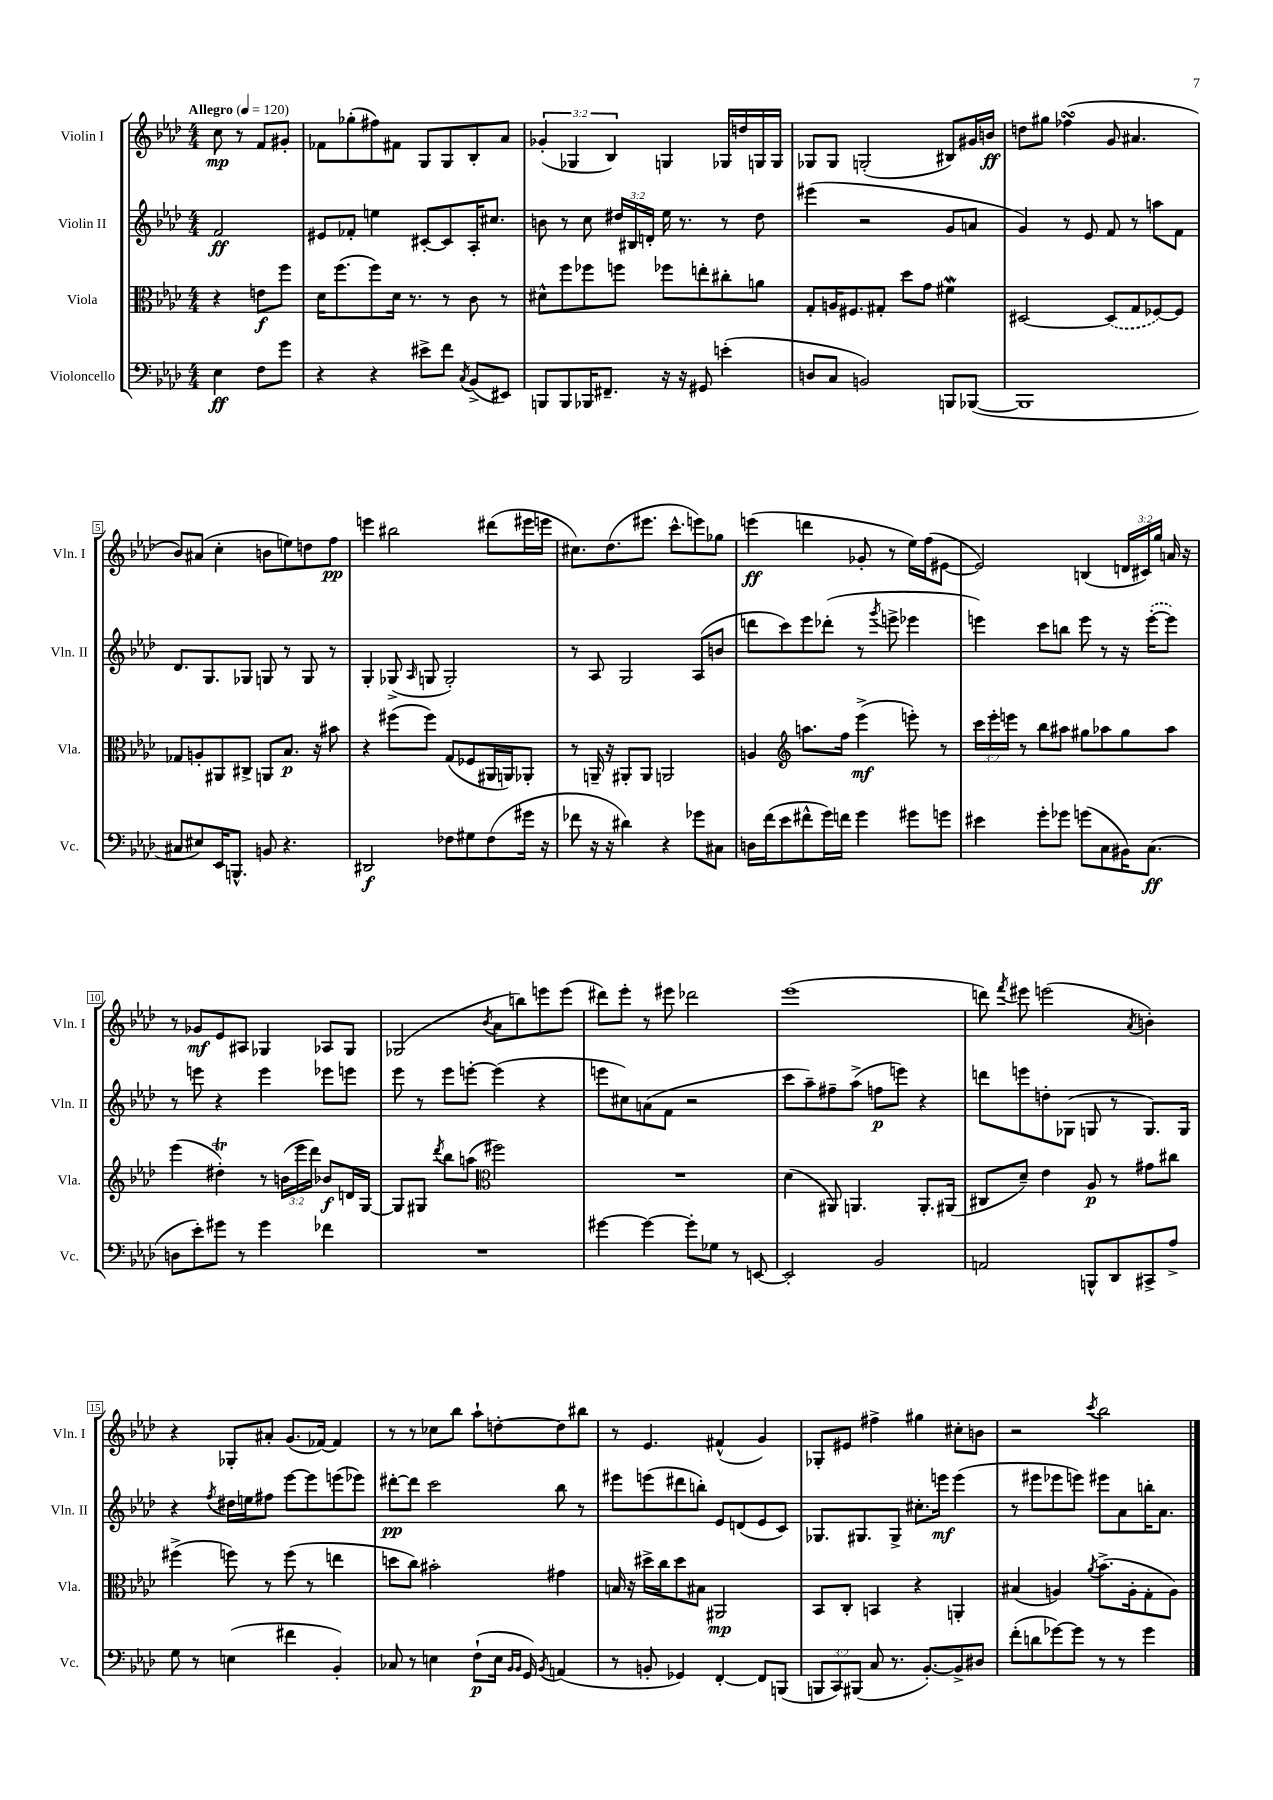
<<
\new StaffGroup <<
\new Staff = "s0" \with { instrumentName = "Violin I" shortInstrumentName = "Vln. I" } {
    \clef treble \key aes \major \numericTimeSignature \time 4/4 \override Staff.TupletNumber.text = #tuplet-number::calc-fraction-text \partial 2 \tempo "Allegro" 4 = 120
    \autoBeamOff c''8\mp r8 f'8[ gis'8]-. |
    fes'8[ ges''8-.( fis''8) fis'8] g8[ g8 bes8-. aes'8] |
    \tuplet 3/2 { ges'4-.( ges4 bes4) } g4 ges16[ d''16 g16 g16] |
    ges8[ ges8] g2-.( bis8[) gis'16 b'16]\ff |
    d''8[ gis''8] fes''4\turn( g'8 ais'4. |
    bes'8[) ais'8]( c''4-. b'8[ e''8) d''8 f''8]\pp |
    e'''4 bis''2 dis'''8[( eis'''16 e'''16] |
    cis''8.[) des''8.( eis'''8.] c'''8.[-^ e'''8) ges''8] |
    e'''4\ff( d'''4 ges'8-. r8 ees''16[) f''16( eis'8]~ |
    eis'2) b4( \tuplet 3/2 { d'16[ cis'16) g''16] } a'16 r16 |
    r8 ges'8[\mf ees'8 ais8] ges4 aes8[ ges8] |
    ges2( \acciaccatura { bes'8 } aes'8[ b''8) e'''8 e'''8]( |
    dis'''8[) ees'''8]-. r8 eis'''8 des'''2 |
    ees'''1( |
    d'''8) \acciaccatura { f'''8 } eis'''8 e'''2( \acciaccatura { aes'8 } b'4-.) |
    r4 ges8[-. ais'8]-. g'8.[( fes'16]~) fes'4 |
    r8 r8 ces''8[ bes''8] aes''8[-! d''8~-. d''8 bis''8] |
    r8 ees'4. fis'4-^( g'4) |
    ges8[-. eis'8] fis''4-> gis''4 cis''8[-. b'8] |
    r2 \acciaccatura { c'''8 } bes''2 \bar "|." |
}
\new Staff = "s1" \with { instrumentName = "Violin II" shortInstrumentName = "Vln. II" } {
    \clef treble \key aes \major \numericTimeSignature \time 4/4 \override Staff.TupletNumber.text = #tuplet-number::calc-fraction-text \partial 2
    \autoBeamOff f'2\ff |
    eis'8[ fes'8]-. e''4 cis'8[~-. cis'8 aes16-. cis''8.] |
    b'8 r8 c''8 \tuplet 3/2 { dis''16[ bis16 d'16]-. } ees''16 r8. r8 dis''8 |
    eis'''4( r2 g'8[ a'8] |
    g'4) r8 ees'8 f'8 r8 a''8[ f'8] |
    des'8.[ g8. ges8] g8 r8 g8 r8 |
    g4-. ges8->( \grace { aes16 } g8 g2-.) |
    r8 aes8 g2 aes8[( b'8] |
    d'''8[ c'''8) ees'''8 des'''8]-.( r8 \acciaccatura { g'''8 } e'''8-> ees'''4 |
    e'''4) c'''8[ b''8] e'''8 r8 r16 \once \slurDashed e'''16[~-.( e'''8]) |
    r8 e'''8 r4 e'''4 ees'''8[ e'''8] |
    ees'''8 r8 ees'''8[ e'''8]~-. e'''4( r4 |
    e'''8[ cis''8) a'8( f'8] r2 |
    c'''8[ aes''8--) fis''8-- aes''8]->( f''8[\p e'''8]) r4 |
    d'''8[ e'''8 d''8-. ges8]( g8 r8 g8.[) g16] |
    r4 \acciaccatura { f''8 } dis''16[ e''16 fis''8] ees'''8[~ ees'''8 e'''8( ees'''8]) |
    dis'''8[~-.\pp dis'''8] c'''2 bes''8 r8 |
    eis'''8[ e'''8( dis'''8 b''8]-.) ees'8[ d'8( ees'8 c'8]) |
    ges8.[ gis8. gis8]-> cis''8.[-. e'''16]\mf e'''4( |
    r8 eis'''8[ ees'''8 e'''8]) eis'''8[ aes'8 b''16-. aes'8.] \bar "|." |
}
\new Staff = "s2" \with { instrumentName = "Viola" shortInstrumentName = "Vla." } {
    \clef alto \key aes \major \numericTimeSignature \time 4/4 \override Staff.TupletNumber.text = #tuplet-number::calc-fraction-text \partial 2
    \autoBeamOff r4 e'8[\f f''8] |
    des'16[ f''8.( f''8) des'16] r8. r8 c'8 r8 |
    dis'8[-^ f''8 fes''8 f''8] fes''8[ e''8-. cis''8-. a'8] |
    g8[-. a16 fis8. gis8]-. des''8[ g'8] fis'4\mordent |
    dis2~ \once \slurDashed dis8[( g8 fes8~) fes8] |
    ges8[ a8-. ais,8 cis8]-> a,8[ bes8.]\p r16 bis'8 |
    r4 fis''8[( fis''8]) g8[( fes8 ais,16 a,16) aes,8]-. |
    r8 a,16-- r16 ais,8[-. ais,8] a,2 |
    a4 \clef treble a''8.[ f''16] ees'''4->\mf( e'''8-.) r8 |
    \tuplet 3/2 { c'''16[ ees'''16-. e'''16] } r8 bes''8[ ais''8] gis''8[ aes''8 gis''8 aes''8] |
    ees'''4( dis''4-.\trill) r8 \tuplet 3/2 { b'16[( ees'''16 des'''16]) } bes'8[\f d'16 g16]~ |
    g8[ gis8] \acciaccatura { des'''8 } bes''8[ a''8]( \clef alto fis''2) |
    R1 |
    des'4( ais,8) a,4. a,8.[-. ais,16]( |
    cis8[ des'8]--) ees'4 aes8\p r8 gis'8[ cis''8] |
    fis''4->( f''8) r8 f''8( r8 e''4 |
    d''8[ c''8]) bis'2-. gis'4 |
    b16 r16 dis''16[-> c''16 dis''8 bis8] ais,2\mp |
    bes,8[ c8]-. b,4 r4 a,4-. |
    bis4( a4) \acciaccatura { aes'8 } bes'8.[->( a16-. g8-. a8]) \bar "|." |
}
\new Staff = "s3" \with { instrumentName = "Violoncello" shortInstrumentName = "Vc." } {
    \clef bass \key aes \major \numericTimeSignature \time 4/4 \override Staff.TupletNumber.text = #tuplet-number::calc-fraction-text \partial 2
    \autoBeamOff ees4\ff f8[ g'8] |
    r4 r4 eis'8[-> f'8] \acciaccatura { c8 } bes,8[->( eis,8]) |
    b,,8[ b,,8 bes,,16 fis,8.]-- r16 r16 gis,8 e'4-.( |
    d8[ c8] b,2) b,,8[ bes,,8]~( |
    bes,,1 |
    cis8[ eis8) ees,16 b,,8.]-^ b,8 r4. |
    dis,2\f fes8[ gis8 fes8( gis'16] r16 |
    fes'8 r16 r16 dis'4) r4 ges'8[ cis8] |
    d16[ f'16( ees'8 fis'8-^ g'16) f'16] g'4 gis'8[ g'8] |
    eis'4 g'8[-. ges'8] g'8[( c8 bis,16) c8.]\ff( |
    d8[ ees'8-.) gis'8] r8 gis'4 fes'4 |
    R1 |
    gis'4~ gis'4~ gis'8[-. ges8] r8 e,8~ |
    e,2-. bes,2 |
    a,2 b,,8[-^ des,8 cis,8-> aes8]-> |
    g8 r8 e4( fis'4 bes,4-.) |
    ces8 r8 e4 f8[-!\p( e16] \grace { bes,16[ bes,16] } g,16) \acciaccatura { bes,8 } a,4( |
    r8 b,8-. ges,4) f,4~-. f,8[ b,,8]( |
    \tuplet 3/2 { b,,8[ c,8) bis,,8]( } c8 r8. bes,8.[~-.) bes,8-> dis8] |
    f'8[-.( d'8 ges'8~) ges'8] r8 r8 ges'4 \bar "|." |
}
>>
>>
\layout { \context { \Score \override BarNumber.stencil = #(make-stencil-boxer 0.1 0.3 ly:text-interface::print) } }
